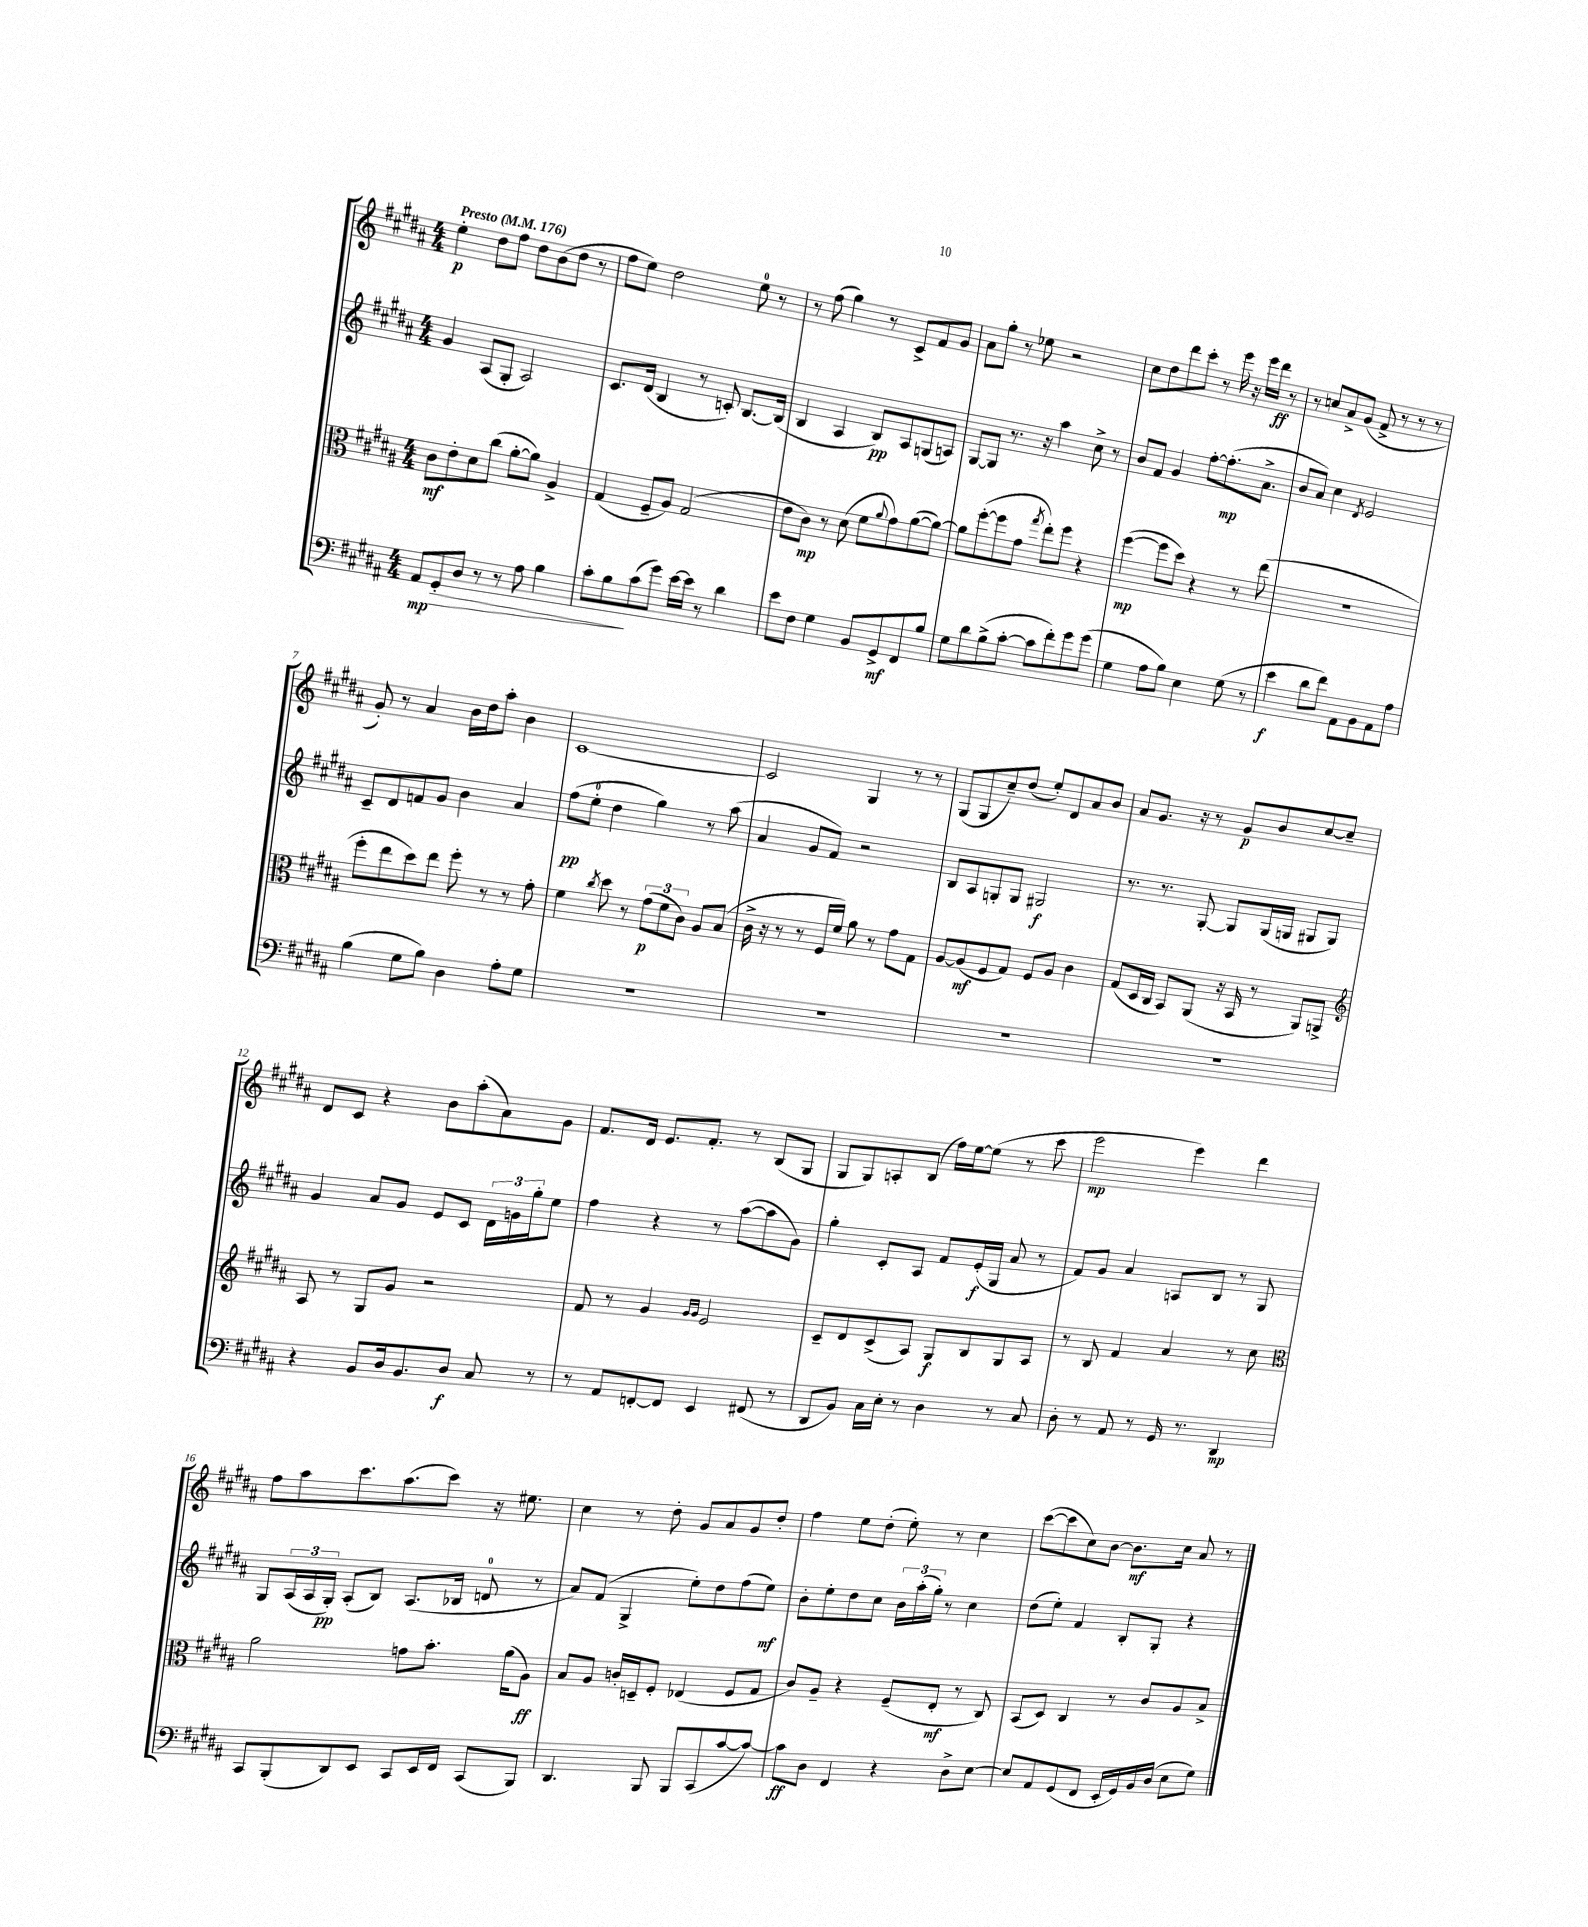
<<
\new StaffGroup <<
\new Staff = "s0" {
    \clef treble \key b \major \numericTimeSignature \time 4/4 \tempo "Presto" 4 = 176
    e''4-.\p dis''8 fis''8 dis''8 b'8( dis''8 r8 |
    fis''8 e''8) dis''2 e''8-0 r8 |
    r8 fis''8( gis''4) r8 cis'8-> fis'8 gis'8 |
    ais'8 gis''8-. r8 ees''8 r2 |
    cis''8 dis''8 dis'''8 cis'''8-. r8 e'''16 r16 e'''16 dis'''16\ff r8 |
    r8 c''8 ais'8-> gis'8( fis'8-> r8 r8 r8 |
    gis'8-.) r8 ais'4 b'16 dis''16 ais''8-. b'4 |
    cis'1~ |
    cis'2 gis4 r8 r8 |
    gis8( gis8 cis''8--) dis''8( e''8-.) dis'8 ais'8 b'8 |
    ais'8 gis'8. r16 r8 gis'8\p b'8 cis''8~ cis''8-- |
    dis'8 cis'8 r4 b'8 ais''8-.( ais'8) gis'8 |
    fis'8. dis'16 e'8. fis'8.-. r8 b8( gis8 |
    gis8 gis8) a8-. b8( fis''16) e''16~ e''8( r8 cis'''8 |
    e'''2\mp e'''4) dis'''4 |
    fis''8 ais''8 cis'''8. ais''8.( cis'''8) r16 eis''8. |
    cis''4 r8 dis''8-. gis'8 ais'8 gis'8 dis''8-. |
    fis''4 e''8 dis''8-.( e''8-.) r8 cis''4 |
    cis'''8~( cis'''8 cis''8) b'8~ b'8.\mf cis''16 ais'8 r8 \bar "|." |
}
\new Staff = "s1" {
    \clef treble \key b \major \numericTimeSignature \time 4/4
    gis'4 ais8( gis8-. ais2) |
    cis'8. dis'16( b4 r8 c'8-.) b8.~ b16( |
    b4 ais4 b8\pp) ais8 g8( a8) |
    gis8~ gis8 r8. r16 ais''4 cis''8-> r8 |
    b'8 fis'8 gis'4 fis''8~-. fis''8.-.\mp( ais'8.-> |
    b'8 ais'8) cis''4 \acciaccatura { dis'8 } e'2 |
    cis'8-- dis'8 f'8 gis'8 b'4 ais'4 |
    fis''8\pp( e''8-0-. dis''4 gis''4) r8 ais''8( |
    ais'4 gis'8 fis'8) r2 |
    b8 ais8 g8-. g8 gis2\f |
    r8. r8. gis8~-. gis8 gis16( g16 gis8 gis8) |
    gis'4 ais'8 gis'8 e'8 cis'8 \tuplet 3/2 { dis'16 g'16 gis''16-. } e''8 |
    fis''4 r4 r8 ais''8~( ais''8 gis'8) |
    gis''4-. cis'8-. ais8 fis'8 e'16-.\f( gis16 ais'8 r8 |
    fis'8) gis'8 ais'4 a8 b8 r8 gis8 |
    gis8 \tuplet 3/2 { ais16( ais16 gis16-.\pp) } ais8-.( b8) ais8.( bes16 d'8-0 r8 |
    ais'8) fis'8( gis4-> e''8-.) dis''8 fis''8( e''8\mf) |
    b'8-. e''8-. dis''8 cis''8 \tuplet 3/2 { b'16 ais''16-.( gis''16-.) } r8 cis''4 |
    dis''8( e''8-.) fis'4 b8-. gis8-. r4 \bar "|." |
}
\new Staff = "s2" {
    \clef alto \key b \major \numericTimeSignature \time 4/4
    cis'8\mf e'8-. dis'8 cis''8( ais'8~-. ais'8) ais4-> |
    gis4( fis8-- ais8) gis2( |
    e'8 cis'8\mp) r8 dis'8( fis'8 \appoggiatura { ais'8 } gis'8) ais'8~( ais'8~) |
    ais'8 fis''8~-.( fis''8 gis'8 \acciaccatura { gis''8 } e''8-.) fis''8 r4 |
    fis''4~\mp( fis''8 dis''8) r4 r8 e''8( |
    r1 |
    fis''8-. e''8 dis''8) e''8 fis''8-. r8 r8 gis'8-. |
    fis'4 \acciaccatura { cis''8 } dis''8 r8 \tuplet 3/2 { gis'8\p( fis'8 cis'8) } ais8 b8( |
    cis'16-> r16 r8 r8 fis16 fis'16) ais'8 r8 gis'8 gis8 |
    ais8~ ais8\mf( fis8 gis8) fis8 ais8 cis'4 |
    gis8( dis16 cis16 b,8) ais,8( r16 b,16 r8 ais,8) a,8-> |
    \clef treble ais8 r8 gis8 gis'8 r2 |
    fis'8 r8 gis'4 \grace { gis'16 gis'16 } e'2 |
    cis'8-- dis'8 cis'8->( ais8) gis8\f b8 gis8 ais8 |
    r8 b8 fis'4 ais'4 r8 cis''8 |
    \clef alto ais'2 g'8 b'8.-. ais'16( ais8\ff) |
    b8 ais8 c'16-. d16-- fis8-. ees4( fis8 gis8 |
    cis'8) ais8-- r4 fis8--( e8-.\mf r8 cis8) |
    b,8( dis8) cis4 r8 cis'8 ais8 b8-> \bar "|." |
}
\new Staff = "s3" {
    \clef bass \key b \major \numericTimeSignature \time 4/4
    ais,8\mp gis,8-.\> dis8 r8 r8 ais8 b4 |
    cis'8-. b8\! cis'8( gis'8) e'16~ e'16 r8 dis'4 |
    e'8 fis8 gis4 b,8 gis,8->\mf fis,8 b8 |
    gis8 dis'8 b8->( cis'8~-. cis'8 fis'8-.) gis'8 gis'8( |
    gis4 ais8 b8) e4 gis8( r8 |
    e'4\f dis'8 fis'8) ais,8 b,8 ais,8 ais8 |
    b4( gis8 b8) dis4 ais8-. gis8 |
    R1 |
    R1 |
    R1 |
    R1 |
    r4 b,8 dis16 b,8. dis8\f cis8 r8 |
    r8 ais,8 f,8~-. f,8 e,4 fis,8( r8 |
    dis,8 b,8) cis16 e16-. r8 dis4 r8 cis8 |
    dis8-. r8 ais,8 r8 gis,16 r8. dis,4\mp |
    cis,8 b,,8-.( dis,8) e,8 cis,8 e,16 fis,16 cis,8( b,,8) |
    dis,4. b,,8 b,,8 cis,8( cis'8~ cis'8~) |
    cis'8\ff dis8 fis,4 r4 dis8-> e8~ |
    e8 ais,8 gis,8( fis,8 e,16-. gis,16) b,16 dis16( e8 gis8) \bar "|." |
}
>>
>>
